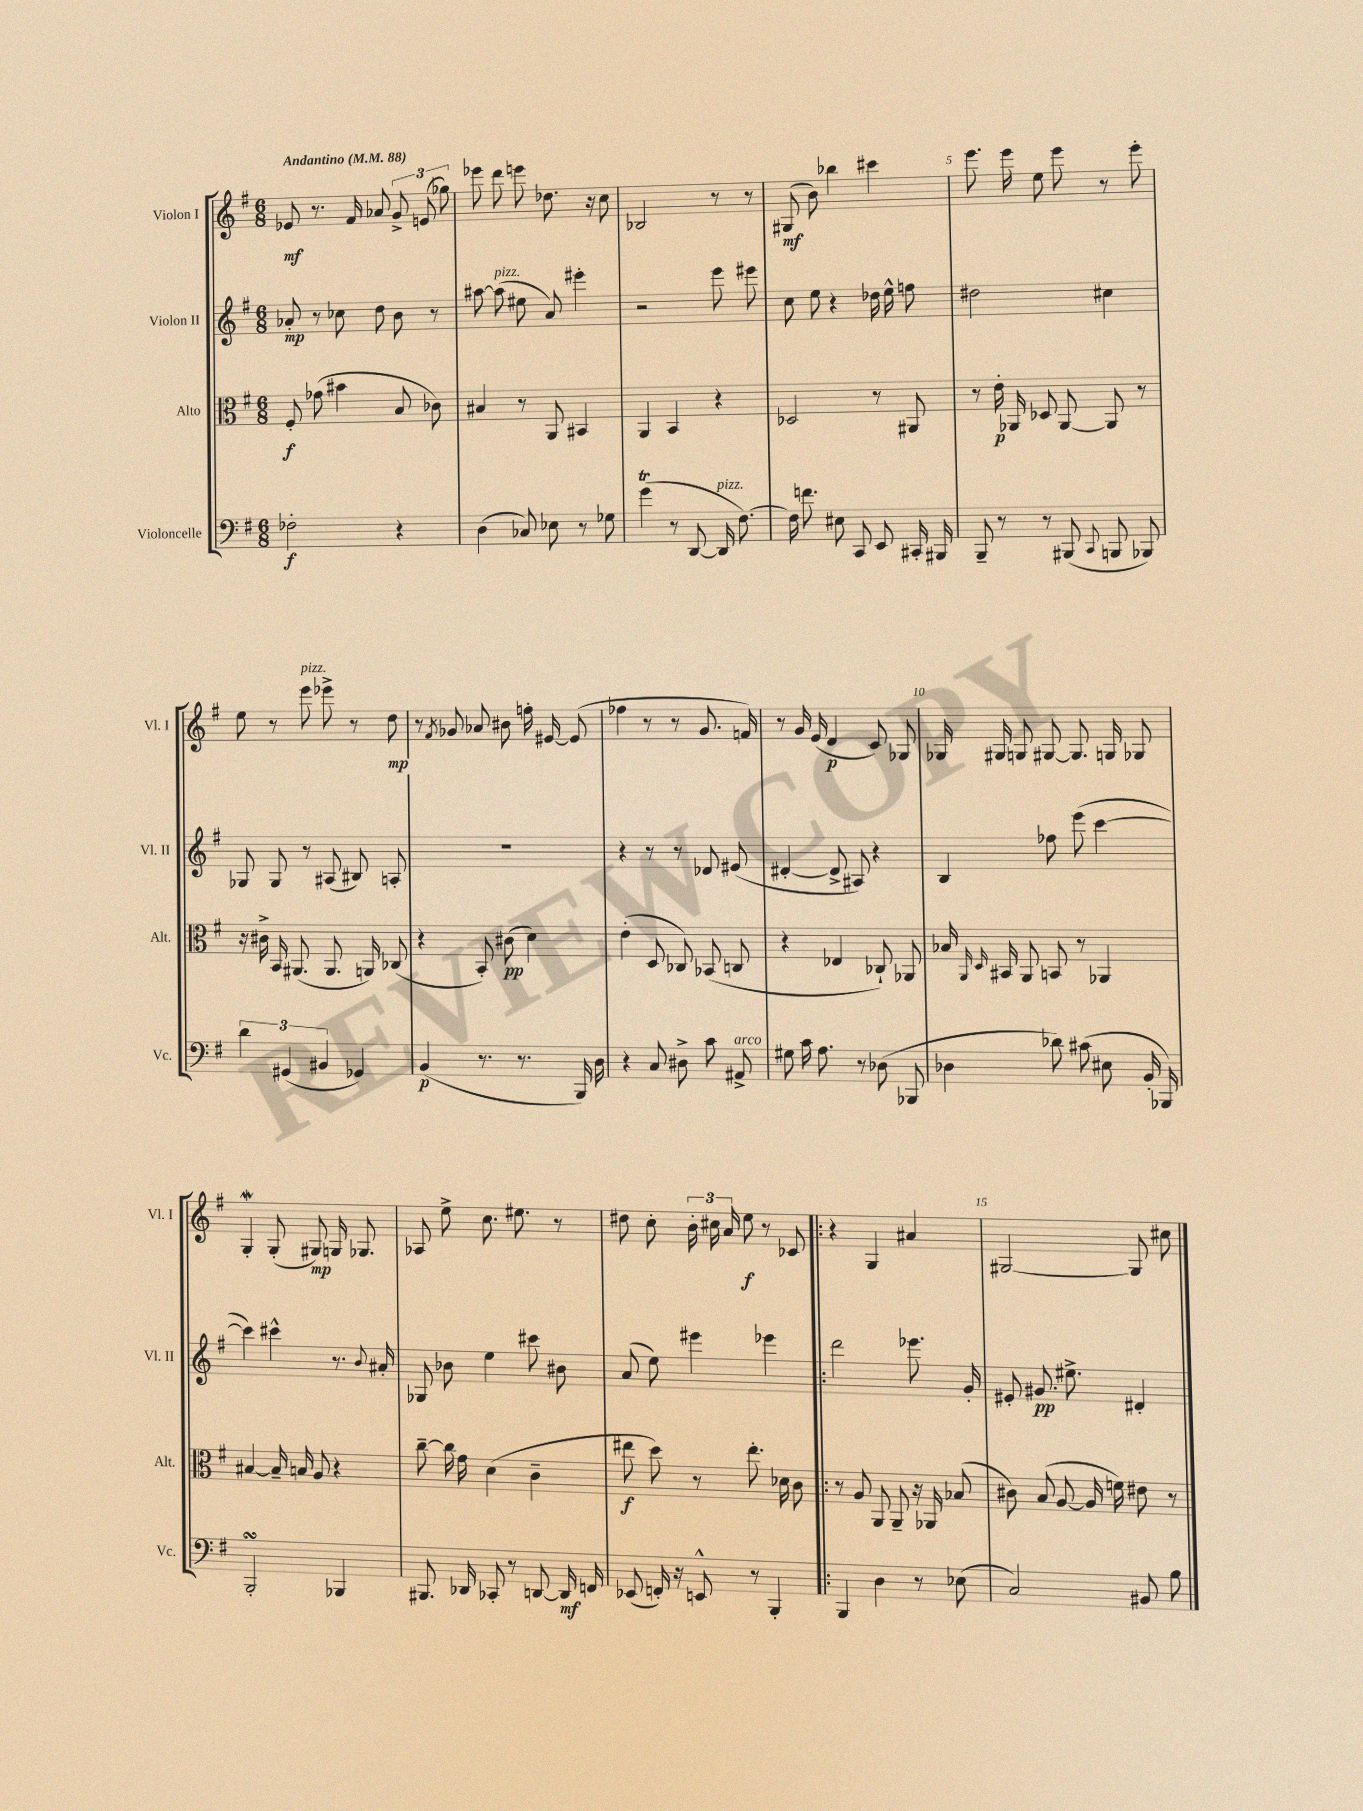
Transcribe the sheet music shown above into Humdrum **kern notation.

**kern	**dynam	**kern	**dynam	**kern	**dynam	**kern	**dynam
*part4	*part4	*part3	*part3	*part2	*part2	*part1	*part1
*staff4	*staff4	*staff3	*staff3	*staff2	*staff2	*staff1	*staff1
*I"Violoncelle	*	*I"Alto	*	*I"Violon II	*	*I"Violon I	*
*I'Vc.	*	*I'Alt.	*	*I'Vl. II	*	*I'Vl. I	*
*clefF4	*	*clefC3	*	*clefG2	*	*clefG2	*
*k[f#]	*	*k[f#]	*	*k[f#]	*	*k[f#]	*
*M6/8	*	*M6/8	*	*M6/8	*	*M6/8	*
*MM88	*	*MM88	*	*MM88	*	*MM88	*
=1	=1	=1	=1	=1	=1	=1	=1
!	!	!	!	!	!	!LO:TX:a:B:t=Andantino	!
2F-X'\	f	8F#'/	f	8a-X'/	mp	8e-X/	mf
.	.	(8g-X\	.	8r	.	8.r	.
.	.	4b#X\	.	8cc-X\	.	.	.
.	.	.	.	.	.	16f#/	.
.	.	.	.	8dd\	.	8a-X/	.
4r	.	8B/	.	8b\	.	12g^/	.
.	.	.	.	.	.	(12en/	.
.	.	8c-X\)	.	8r	.	.	.
.	.	.	.	.	.	12gg-X\)	.
=2	=2	=2	=2	=2	=2	=2	=2
(4D\	.	4B#X/	.	[8aa#X\	.	8eee-X\	.
!	!	!	!	!LO:TX:a:i:t=pizz.	!	!	!
.	.	.	.	(8aa#\]	.	8ddd\	.
8C-X/)	.	8r	.	8ee#X\	.	8eeen\	.
8E-X\	.	8AA/	.	8a/)	.	8.dd-X\	.
8r	.	4BB#X/	.	4eee#X'\	.	.	.
.	.	.	.	.	.	16r	.
8G-X\	.	.	.	.	.	8cc\	.
=3	=3	=3	=3	=3	=3	=3	=3
(4gT\	.	4AA/	.	2r	.	2B-X/	.
8r	.	4BB/	.	.	.	.	.
[8DD/	.	.	.	.	.	.	.
!LO:TX:a:i:t=pizz.	!	!	!	!	!	!	!
16DD/]	.	4r	.	8eee\	.	8r	.
[8.F#\)	.	.	.	.	.	.	.
.	.	.	.	8eee#X\	.	8r	.
=4	=4	=4	=4	=4	=4	=4	=4
16F#\]	.	2D-X/	.	8cc\	.	(8G#X/	mf
8.fn\	.	.	.	.	.	.	.
.	.	.	.	8ee\	.	8b\)	.
8E#X\	.	.	.	4r	.	4bb-X\	.
8CC/	.	.	.	.	.	.	.
8EE/	.	8r	.	16dd-X\	.	4ccc#X\	.
.	.	.	.	16ee^^\	.	.	.
16CC#X'/	.	8AA#X/	.	8ffn\	.	.	.
16BBB#X/	.	.	.	.	.	.	.
=5	=5	=5	=5	=5	=5	=5	=5
8BBB~/	.	8r	.	2dd#X\	.	8.eee\	.
8r	.	16e'\	p	.	.	.	.
.	.	16AA-X/	.	.	.	16eee\	.
8r	.	8D-X/	.	.	.	8ee\	.
(8BBB#X/	.	[8AA-/	.	.	.	8eee\	.
8qqCC/	.	.	.	.	.	.	.
8BBBn/	.	8AA-/]	.	4cc#X\	.	8r	.
8BBB-X/)	.	8r	.	.	.	8eee'\	.
!!LO:LB:g=z
=6	=6	=6	=6	=6	=6	=6	=6
6d\	.	16r	.	8G-X/	.	8ee\	.
.	.	16c#X^\	.	.	.	.	.
.	.	16BB/	.	8G-/	.	8r	.
(6GG#X/	.	.	.	.	.	.	.
.	.	(8.AA#X/	.	.	.	.	.
!	!	!	!	!	!	!LO:TX:a:i:t=pizz.	!
.	.	.	.	8r	.	8eee\	.
6BB#X/	.	.	.	.	.	.	.
.	.	8.AA#/	.	(8A#X/	.	8eee-X^\	.
4GG-X/)	.	.	.	8B#X/)	.	8r	.
.	.	16AAn/)	.	.	.	.	.
.	.	(8C-X/	.	8An'/	.	8dd\	mp
=7	=7	=7	=7	=7	=7	=7	=7
(4BB/	p	4r	.	2.r	.	8r	.
.	.	.	.	.	.	8qf#/	.
.	.	.	.	.	.	8g-X/	.
8.r	.	8BB'/)	.	.	.	8a-X/	.
.	.	(8c#X\	pp	.	.	8b#X\	.
8.r	.	.	.	.	.	.	.
.	.	4d\)	.	.	.	16ffn'\	.
.	.	.	.	.	.	[16e#X/	.
16BBB/)	.	.	.	.	.	(8e#/]	.
16D\	.	.	.	.	.	.	.
=8	=8	=8	=8	=8	=8	=8	=8
4r	.	(4e'\	.	4r	.	4ff-X\	.
8C/	.	8D/	.	8r	.	8r	.
8D#X^\	.	8C-X/)	.	8r	.	8r	.
8c\	.	(8BB-X/	.	8d-X/	.	8.g/	.
!LO:TX:a:i:t=arco	!	!	!	!	!	!	!
8AA#X^/	.	8Cn/	.	(8e#X/	.	.	.
.	.	.	.	.	.	16fn/)	.
=9	=9	=9	=9	=9	=9	=9	=9
8G#X\	.	4r	.	[4d#X'/	.	8r	.
16c\	.	.	.	.	.	16g/	.
8.A\	.	.	.	.	.	(16e/	.
.	.	4E-X/	.	8d#^/]	.	4d/	p
8r	.	.	.	8A#X/)	.	.	.
(8D-X\	.	8C-X`/)	.	4r	.	8c/)	.
8BBB-X/	.	8AA-X/	.	.	.	8G-X/	.
=10	=10	=10	=10	=10	=10	=10	=10
4D-X\	.	16B-X/	.	4B/	.	16G-X/	.
.	.	16qqAA/	.	.	.	.	.
.	.	16qqD/	.	.	.	.	.
.	.	16BB#X/	.	.	.	16G#X/	.
.	.	8AA/	.	.	.	8Gn/	.
8d-X\)	.	8BBn/	.	8ff-X\	.	[8G#X/	.
(8c#X\	.	8r	.	(8eee\	.	8.G#/]	.
8E#X\	.	4AA-X/	.	[4ccc\	.	.	.
.	.	.	.	.	.	16Gn/	.
16BB'/	.	.	.	.	.	8G-X/	.
16BBB-X/)	.	.	.	.	.	.	.
!!LO:LB:g=z
=11	=11	=11	=11	=11	=11	=11	=11
2BBBsSsS'/	.	[4B#X/	.	4ccc\])	.	4Gw'/	.
.	.	16B#~/]	.	4ccc#X^^\	.	(8G'/	.
.	.	16Bn/	.	.	.	.	.
.	.	8A/	.	.	.	8G#X/)	mp
4BBB-X/	.	4r	.	8.r	.	16Gn/	.
.	.	.	.	.	.	8.G-X/	.
.	.	.	.	8qqb/	.	.	.
.	.	.	.	16a#X'/	.	.	.
=12	=12	=12	=12	=12	=12	=12	=12
8.BBB#X/	.	[8cc~\	.	8G-X/	.	8A-X/	.
.	.	16cc\]	.	8b-X\	.	8ee^\	.
16DD-X/	.	16g\	.	.	.	.	.
8CC-X'/	.	(4d\	.	4ee\	.	8.cc\	.
8r	.	.	.	.	.	.	.
.	.	.	.	.	.	8.ee#X\	.
[8DDn/	.	4c~\	.	8ccc#X\	.	.	.
16DD/]	mf	.	.	8b#X\	.	8r	.
16FFn/	.	.	.	.	.	.	.
=13	=13	=13	=13	=13	=13	=13	=13
(8EE-X/	.	8ee#X\	f	(8a/	.	8dd#X\	.
16FFn'/)	.	8dd\)	.	8ee\)	.	8cc'\	.
16r	.	.	.	.	.	.	.
8EEn^^/	.	8r	.	4eee#X\	.	24b'\	.
.	.	.	.	.	.	24cc#X\	.
.	.	.	.	.	.	24a/	.
8r	.	8.ee#'\	.	.	.	8ee\	f
4BBB'/	.	.	.	4eee-X\	.	8r	.
.	.	16d-X\	.	.	.	.	.
.	.	8c\	.	.	.	8c-X/	.
=14!|:	=14!|:	=14!|:	=14!|:	=14!|:	=14!|:	=14!|:	=14!|:
4BBB/	.	8r	.	2ddd\	.	4r	.
.	.	8A/	.	.	.	.	.
4D\	.	8AA/	.	.	.	4G/	.
.	.	8AA~/	.	.	.	.	.
8r	.	16r	.	8.eee-X\	.	4a#X/	.
.	.	16AA-X/	.	.	.	.	.
(8E-X\	.	(8B-X/	.	.	.	.	.
.	.	.	.	16g'/	.	.	.
=15	=15	=15	=15	=15	=15	=15	=15
2C/)	.	8c#X\)	.	8e#X'/	.	[2G#X/	.
.	.	(8B/	.	8.g#X/	pp	.	.
.	.	[8A/	.	.	.	.	.
.	.	.	.	8.ee#X^\	.	.	.
.	.	16A/]	.	.	.	.	.
.	.	16fn\)	.	.	.	.	.
8BB#X/	.	8e#X\	.	4d#X'/	.	8G#/]	.
8B\	.	8r	.	.	.	8cc#X\	.
==	==	==	==	==	==	==	==
*-	*-	*-	*-	*-	*-	*-	*-
